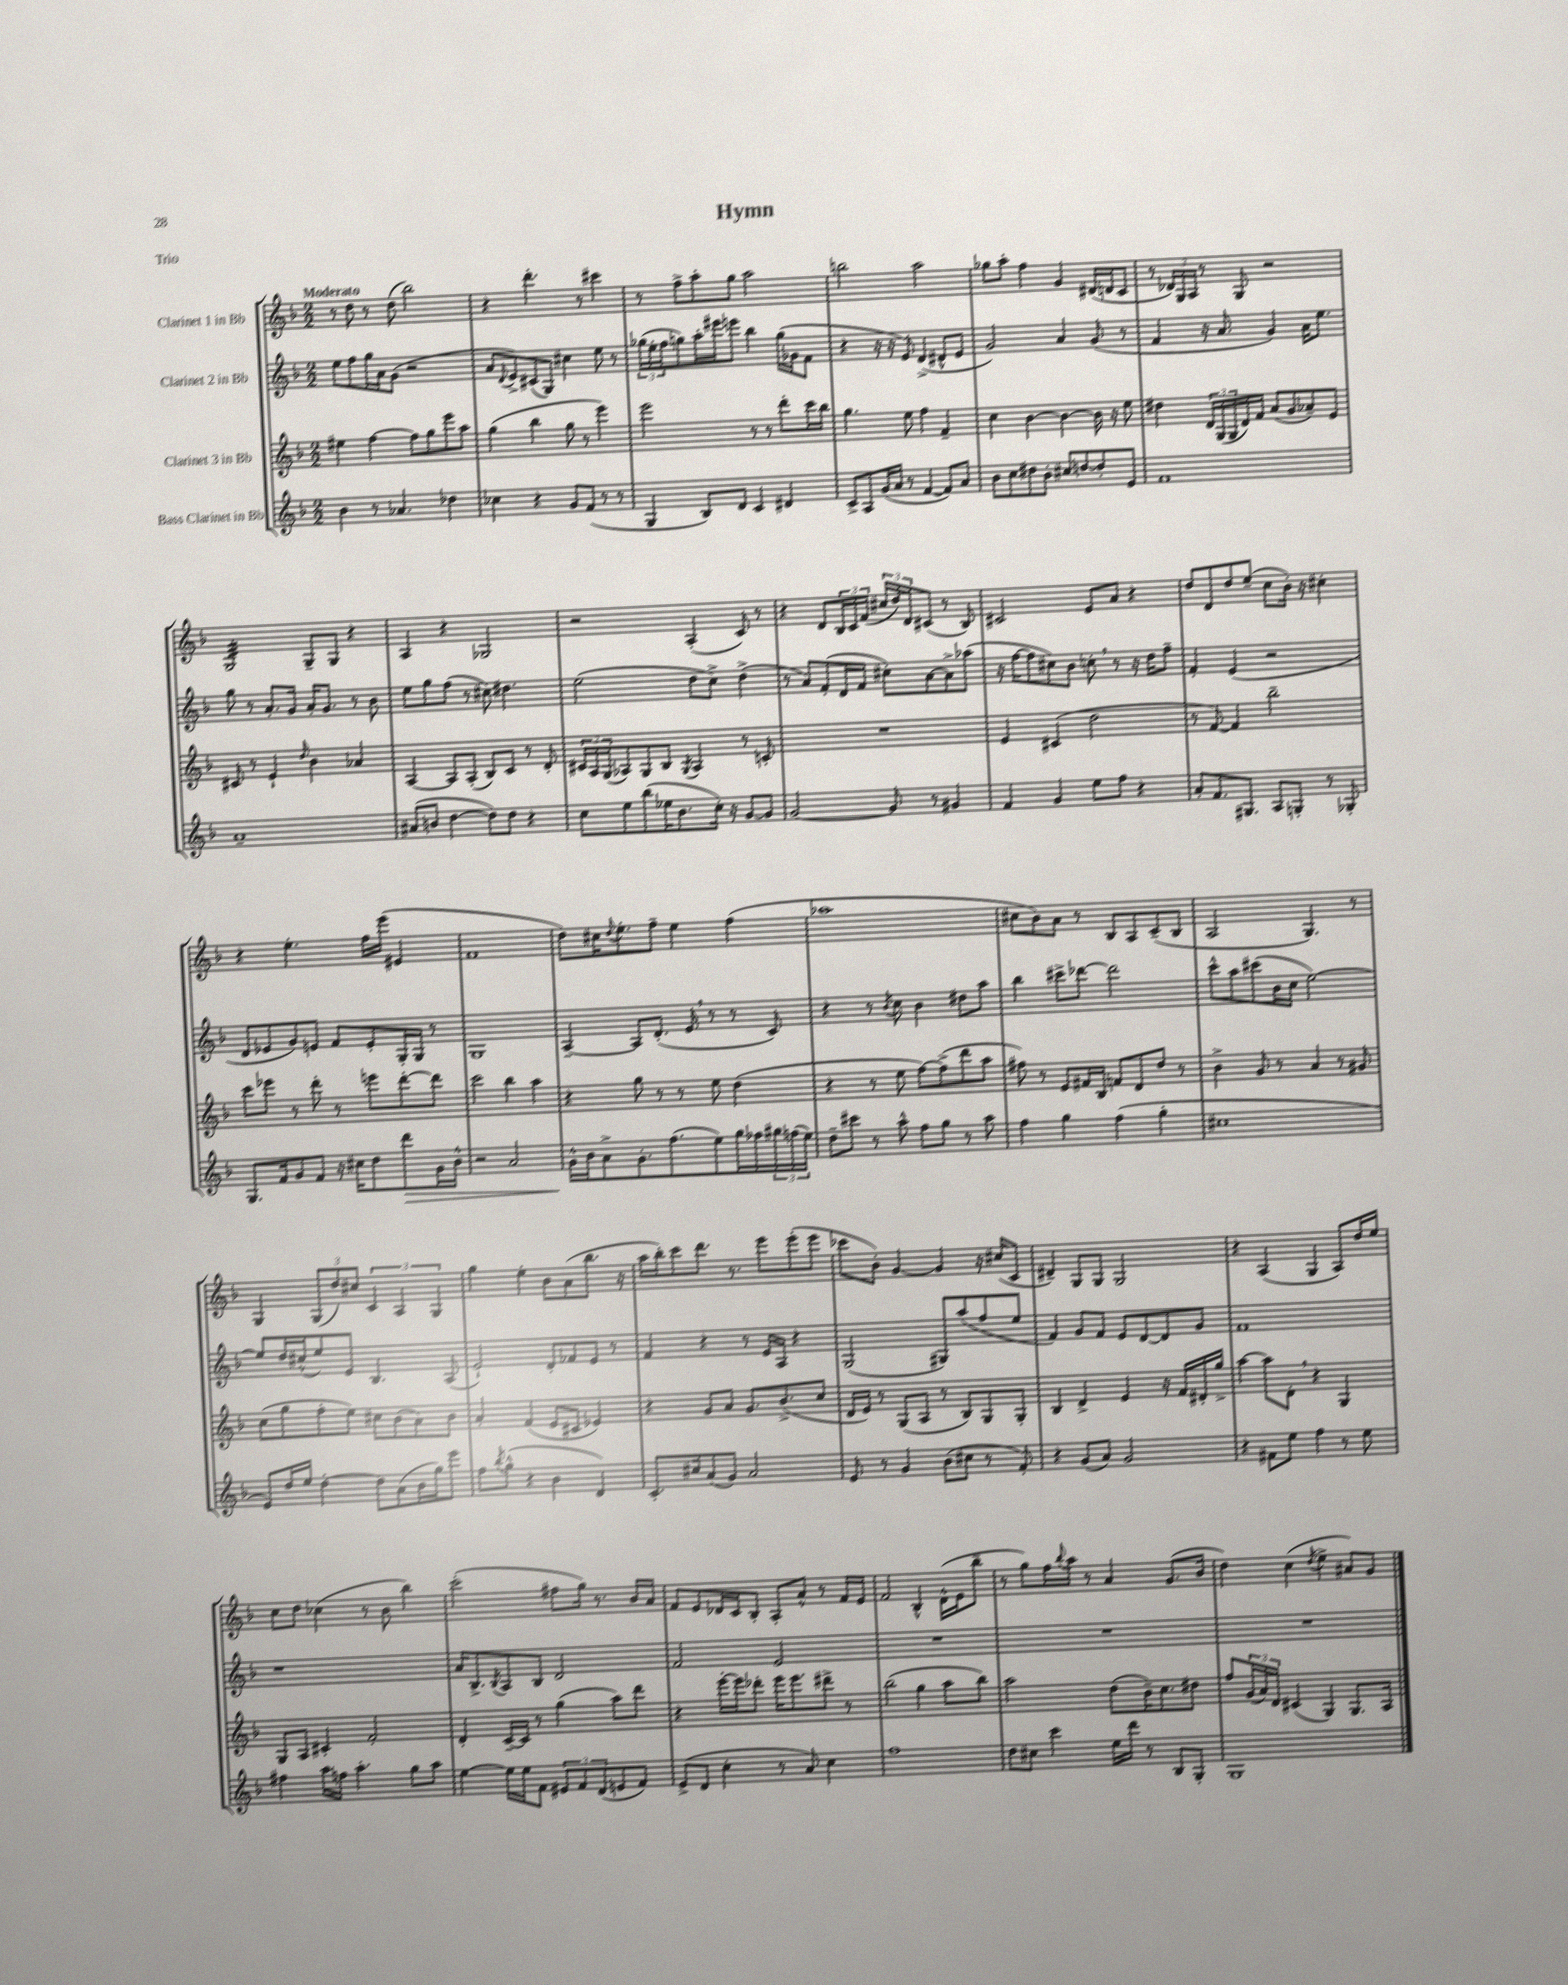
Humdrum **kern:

**kern	**dynam	**kern	**kern	**kern
*part4	*part4	*part3	*part2	*part1
*staff4	*staff4	*staff3	*staff2	*staff1
*I"Bass Clarinet in Bb	*	*I"Clarinet 3 in Bb	*I"Clarinet 2 in Bb	*I"Clarinet 1 in Bb
*clefG2	*	*clefG2	*clefG2	*clefG2
*k[b-]	*	*k[b-]	*k[b-]	*k[b-]
*M2/2	*	*M2/2	*M2/2	*M2/2
=1	=1	=1	=1	=1
!	!	!	!	!LO:TX:a:B:t=Moderato
4b-\	.	4ee#X\	8ee\L	8r
.	.	.	8ff\	8dd\
8r	.	[4ff\	16gg\L	8r
.	.	.	16a\J	.
4.a-X/	.	.	(8g\J	(8dd\
.	.	8ff\L]	2r	2bb-\)
.	.	8gg\	.	.
4dd-X\	.	8eee\	.	.
.	.	8aa\J	.	.
=2	=2	=2	=2	=2
4cc-X\	.	(4gg\	8a/L	4r
.	.	.	8qqd/	.
.	.	.	8e^/)	.
4r	.	4bb-\	(8c#X/	4.ddd'\
.	.	.	8G/J)	.
8g/L	.	8gg\	4cc#X\	.
(8f/J	.	8r	.	8r
8r	.	4eee\)	8ee\	4ccc#X\
8r	.	.	8r	.
=3	=3	=3	=3	=3
4G/	.	2eee\	(24gg-X\LL	8r
.	.	.	24ee'\	.
.	.	.	24ff\J	.
.	.	.	8ggn\)	8ff^\L
8B-/L)	.	.	16aa'\L	8aa'\
.	.	.	16eee#X\J	.
8d/J	.	.	8eeen\J	8gg\J
4c/	.	8r	4bb-\	2aa\
.	.	8r	.	.
4d#X/	.	8ddd'\L	(16gg\LL	.
.	.	.	16g-X\J	.
.	.	16ccc\L	8f\J	.
.	.	16bb-\JJ	.	.
=4	=4	=4	=4	=4
8c^/L	.	4.gg\	4r	2bbn\
8A/	.	.	.	.
(16g/L	.	.	16r	.
16a/JJ	.	.	16r	.
8r	.	8ee\	8e/)	.
[4f/	.	4ff\	(4d^/	2aa\
8f/L])	.	4f~/	8d#X^^/L	.
8a/J	.	.	8e/J	.
=5	=5	=5	=5	=5
8b-\L	.	4cc\	2g/)	8gg-X\L
8cc\	.	.	.	8aa'\J
8dd#X\	.	[4b-\	.	4ff\
8b-'\J	.	.	.	.
8cc#X/L	.	4b-\_	4a/	4g/
[8ddn/	.	.	.	.
8dd'/]	.	16b-\]	(8g/	(16d#X/LL
.	.	16r	.	16dn/J
8e/J	.	8ee\	8r	8c/J
=6	=6	=6	=6	=6
1f	.	4dd#X\	4f/	8r
.	.	.	.	24d-X/LL)
.	.	.	.	24G/
.	.	.	.	24A/JJ
.	.	24d/LL	16r	8r
.	.	(24G/	.	.
.	.	.	8.a/	.
.	.	24G/	.	.
.	.	16d/)	.	8G/
.	.	16f/JJ	.	.
.	.	(8a/L	4g/)	2r
.	.	8g/	.	.
.	.	8a-X~/)	16a\KL	.
.	.	.	8.ee\J	.
.	.	8e/J	.	.
!!LO:LB:g=z
=7	=7	=7	=7	=7
*	*	*	*	*tremolo
1a~	.	8c#X/	8gg\	32G/LLL
.	.	.	.	32G/
.	.	.	.	32G/
.	.	.	.	32G/
.	.	8r	8r	32G/
.	.	.	.	32G/
.	.	.	.	32G/
.	.	.	.	32G/
.	.	4e`/	8.a'/L	32G/
.	.	.	.	32G/
.	.	.	.	32G/
.	.	.	.	32G/
.	.	.	.	32G/
.	.	.	.	32G/
.	.	.	16g/Jk	32G/
.	.	.	.	32G/JJJ
*	*	*	*	*Xtremolo
.	.	16qqdd/	.	.
.	.	4b-\	16a'/KL	8G~/L
.	.	.	8.g/J	.
.	.	.	.	8G/J
.	.	4a-X/	8r	4r
.	.	.	8b-\	.
=8	=8	=8	=8	=8
(8a#X/L	.	[4A/	8ee\L	4A/
8bn/J	.	.	8gg\	.
[4dd\	.	8A/L]	(8ff\J	4r
.	.	(8A'/J	8r	.
8dd\L])	.	8B-/L)	8cc#X\)	2G-X/
8dd\J	.	8c/J	4.dd#X\	.
4r	.	8r	.	.
.	.	8d'/	.	.
=9	=9	=9	=9	=9
8cc\L	.	24c#X/LL	(2ee\	2r
.	.	24A/	.	.
.	.	(24G/J	.	.
8ee\	.	8A-X/)	.	.
(8bb-\	.	8G/	.	.
16ee-X\K	.	8B-/J	.	.
8.b-\	.	.	.	.
.	.	8qG/	.	.
.	.	4A-/	8dd\L	(4A'/
16cc'\Jk)	.	.	8cc^\J)	.
16r	.	.	.	.
[8g/L	.	8r	(4dd^\	8c/)
8g/J]	.	8cn'/	.	8r
=10	=10	=10	=10	=10
[2g/	.	1r	8r	4r
.	.	.	8a/L)	.
.	.	.	(8f'/	8d/L
.	.	.	16d/L	24B-/L
.	.	.	.	24c/
.	.	.	16f/JJ	.
.	.	.	.	(24f/JJ
8g/]	.	.	8cc#X'\L)	24cc#X/LL
.	.	.	.	24dd/)
.	.	.	.	24d/J
8r	.	.	[8a\	(8c#X/J
4g#X/	.	.	8a^\]	8r
.	.	.	(8aa-X\J	8B-/)
=11	=11	=11	=11	=11
4f/	.	4e/	16r	2c#X/
.	.	.	[16ff\KL	.
.	.	.	8ff\]	.
4g/	.	(4c#X/	8cc#X\)	.
.	.	.	8b-\J	.
8ee\L	.	2dd\	8ccn',\	8e/L
8ff\J	.	.	8r	8a/J
4r	.	.	16r	4r
.	.	.	16dd\KL	.
.	.	.	8ff~\J	.
=12	=12	=12	=12	=12
8a'/L	.	8r	4f'/	8dd/L
8.f/	.	[8f/)	.	8d/
.	.	4f/]	(4e/	8dd/
8.G#X/J	.	.	.	.
.	.	.	.	(8ee~/J
8A/L	.	2bb-~\	2r	8cc\L
8Gn'/J	.	.	.	16b-'\Jk)
.	.	.	.	16r
8r	.	.	.	4cc#X'\
8G-X'/	.	.	.	.
!!LO:LB:g=z
=13	=13	=13	=13	=13
8.G/L	.	8ccc\L	8d/L	4r
.	.	8eee-X\J	8e-X/	.
16f/k	.	.	.	.
8g/	.	8r	8g/)	4.ee'\
8f/J	.	8ddd'\	8en/J	.
16r	.	8r	8f/L	.
16cc#X\KL	.	.	.	.
8dd\	.	8eeen\L	8e'/	16ff\LL
.	.	.	.	(16eee\JJ
!	!LO:HP:b	!	!	!
8ddd\	>	[8ddd'\	16G'/L	4e#X/
.	.	.	16G/JJ	.
16g\L	.	8ddd\J]	8r	.
16b-^^\JJ	.	.	.	.
=14	=14	=14	=14	=14
2r	.	2ccc\	1G	1f
2a/	.	4bb-\	.	.
.	.	4aa\	.	.
=15	=15	=15	=15	=15
16g^^\LL	.	4r	[4A~/	8dd\L)
16b-\J	]	.	.	.
8a^\	.	.	.	16cc#X\K
.	.	.	.	8qqdd/
.	.	.	.	8.ee'\
8.g'\	.	8gg\	8A/L]	.
.	.	8r	(8.d'/J	8ff~\J
(8.ff\	.	.	.	.
.	.	8r	.	4ee\
.	.	.	16e,/	.
8ee\)	.	8ee\	8r	.
16gg\L	.	(4dd\	8r	(4ff\
16ff-X\	.	.	.	.
24gg#X\	.	.	8c/)	.
(24ffn\	.	.	.	.
24ee\JJ)	.	.	.	.
=16	=16	=16	=16	=16
8dd~\L	.	4r	4r	1aa-X
8ccc#X\J	.	.	.	.
8r	.	8r	8r	.
.	.	.	8qb-/	.
8aa^^\	.	8ee\	8cc\	.
8ff\L	.	[8ff\L)	4b-\	.
8gg\J	.	(8ff^\]	.	.
8r	.	8ddd\	8dd#X\L	.
8aa\	.	8aa\J	8aa\J	.
=17	=17	=17	=17	=17
4ff\	.	8ff#X\)	4bb-\	8cc#X\L
.	.	8r	.	8b-\)
4gg\	.	8e/L	8ccc#X^\L	8a\J
.	.	16f#X/L	[8ddd-X\J	8r
.	.	16B-/JJ	.	.
(4ff\	.	8fn/L	2ddd-\]	8B-/L
.	.	8d/	.	8A/
4gg'\	.	8dd/J	.	(8c~/
.	.	8r	.	8B-/J
=18	=18	=18	=18	=18
1cc#X	.	4b-^\	8ccc^^\L	2A/
.	.	.	8aa\	.
.	.	8g/	(8ccc#X\	.
.	.	8r	16b-\L	.
.	.	.	16cc\JJ	.
.	.	4a/	[2ee\)	4.G/)
.	.	8r	.	.
.	.	8g#X/	.	8r
!!LO:LB:g=z
=19	=19	=19	=19	=19
8e/L)	.	(8cc\L	8ee/L]	4G/
16dd/L	.	8gg\	16dd/L	.
16ee/JJ	.	.	(16cc#X^^/J	.
[4dd'\	.	8ff'\	8ee/)	(12G/L
.	.	.	.	12dd/)
.	.	8ee\J)	8e/J	.
.	.	.	.	12cc#X/J
8dd\L]	.	8cc#X\L	4.B-/	6c/
(8a\	.	(8b-\	.	.
.	.	.	.	6A/
16b-\L	.	8a\)	.	.
16gg\J)	.	.	.	.
.	.	.	.	6G/
8eee\J	.	8b-\J	(8A/	.
=20	=20	=20	=20	=20
8ff\L	.	4a'/	2e`/)	4gg\
8qbb-/	.	.	.	.
(8gg^^\J	.	.	.	.
4r	.	(4f/	.	4ee'\
4b-\	.	8e/L	8d'/L	8b-\L
.	.	8c#X/J	8f-X/	(8a\
4d/)	.	4e-X/)	8e/J	8.bb-\J
.	.	.	8r	.
.	.	.	.	16r
=21	=21	=21	=21	=21
8.c'/L	.	4r	4f/	16aa\LL
.	.	.	.	16bb-'\J)
.	.	.	.	8ccc\
16cc#X/k	.	.	.	.
(8a/	.	8g/L	4r	8.ddd\J
8g/J)	.	8a/J	.	.
.	.	.	.	8.r
2a/	.	8.g/L	8r	.
.	.	.	16e/LL	8eee\L
.	.	(8.b-^/	16A/JJ	.
.	.	.	4r	(8eee'\
.	.	8cc/J	.	8eee\J
=22	=22	=22	=22	=22
8e/	.	16d/LL	(2G/	8ccc-X\L
.	.	16e/JJ)	.	.
8r	.	8r	.	8b-'\J)
4g/	.	(8G/L	.	[4g/
.	.	8A/J	.	.
(8b-\L	.	8r	8G#X/L)	4g/]
8cc#X\J	.	8B-/L)	(8aa/	.
8r	.	8G/	8ff/	16r
.	.	.	.	(16cc#X/KL
8f'/)	.	8G'/J	8ee/J	8c/J
=23	=23	=23	=23	=23
4r	.	4B-/	4f/)	4d#X~/)
(8g/L	.	4d^/	8g/L	8G/L
8a/J)	.	.	8f/J	8G/J
2g/	.	4e/	8e/L	2G/
.	.	.	[8d/	.
.	.	16r	8d/]	.
.	.	16f/LL	.	.
.	.	16d#X'/	8g/J	.
.	.	16gg^/JJ	.	.
=24	=24	=24	=24	=24
4r	.	[4aa\	1f	4r
8f#X\L	.	8aa\L]	.	(4A/
8ee\J	.	8d',\J	.	.
4ff\	.	4r	.	4G/
8r	.	4G/	.	8A/L)
8ee\	.	.	.	16dd/L
.	.	.	.	16ee/JJ
!!LO:LB:g=z
=25	=25	=25	=25	=25
4ff#X\	.	8G/L	1r	8cc\L
.	.	8A/J	.	8dd\J
16aa\LL	.	4c#X'/	.	(4cc-X\
16ffn\JJ	.	.	.	.
4.aa'\	.	.	.	.
.	.	2f'/	.	8r
.	.	.	.	8b-\
8gg\L	.	.	.	4bb-\)
8aa\J	.	.	.	.
=26	=26	=26	=26	=26
[4ee\	.	4d'/	16a/KL	(2ccc'\
.	.	.	8.B-^/	.
.	.	.	8qB-/	.
16ee\LL]	.	[16c~/LL	8A/	.
16ee\J	.	16c/JJ]	.	.
8f\J	.	8r	8B-/J	.
12e#X/L	.	(4gg\	2d/	8ff#X\L
12f/	.	.	.	.
.	.	.	.	16gg\Jk)
(12d/	.	.	.	.
.	.	.	.	8.r
8en/	.	8aa\L)	.	.
8f/J)	.	8ddd\J	.	16b-/LL
.	.	.	.	16a/JJ
=27	=27	=27	=27	=27
(8e^/L	.	4r	2f/	8f/L
8d/J	.	.	.	8e/
4cc'\	.	[16eee'\LL	.	16d-X/L
.	.	16eee\J]	.	16c/J
.	.	8ddd-X'\J	.	8B-'/J
8r	.	16eee\KL	2e/	8A'/L
.	.	8.eee\	.	.
8a/)	.	.	.	8a^^/J
4cc\	.	8ddd#X^\J	.	8r
.	.	8r	.	16f/LL
.	.	.	.	16e/JJ
=28	=28	=28	=28	=28
1ff	.	(2bb-\	1r	2f/
.	.	4gg\	.	4B-^^/
.	.	8aa\L	.	(16d^^\LL
.	.	.	.	16e\J
.	.	8bb-\J)	.	8bb-~\J
=29	=29	=29	=29	=29
8dd\L	.	2aa\	1r	8r
8cc#X\J	.	.	.	8gg\L)
4ccc\	.	.	.	16ff\L
.	.	.	.	8qqbb-/
.	.	.	.	16aa\JJ
.	.	.	.	8r
16ee\LL	.	(8dd\L	.	4a/
16ddd\JJ	.	.	.	.
8r	.	16b-~\K)	.	.
.	.	8.cc\	.	.
8B-/L	.	.	.	(8.g/L
8G'/J	.	8dd#X\J	.	.
.	.	.	.	16b-/Jk
=30	=30	=30	=30	=30
1G	.	8ff/L	1r	4dd\)
.	.	(24g/L	.	.
.	.	24a/)	.	.
.	.	24d/JJ	.	.
.	.	(4c#X/	.	(4cc\
.	.	.	.	8qdd/
.	.	4G/)	.	4ee^\
.	.	8.G/L	.	8a#X/L)
.	.	.	.	8g/J
.	.	16A/Jk	.	.
==	==	==	==	==
*-	*-	*-	*-	*-
